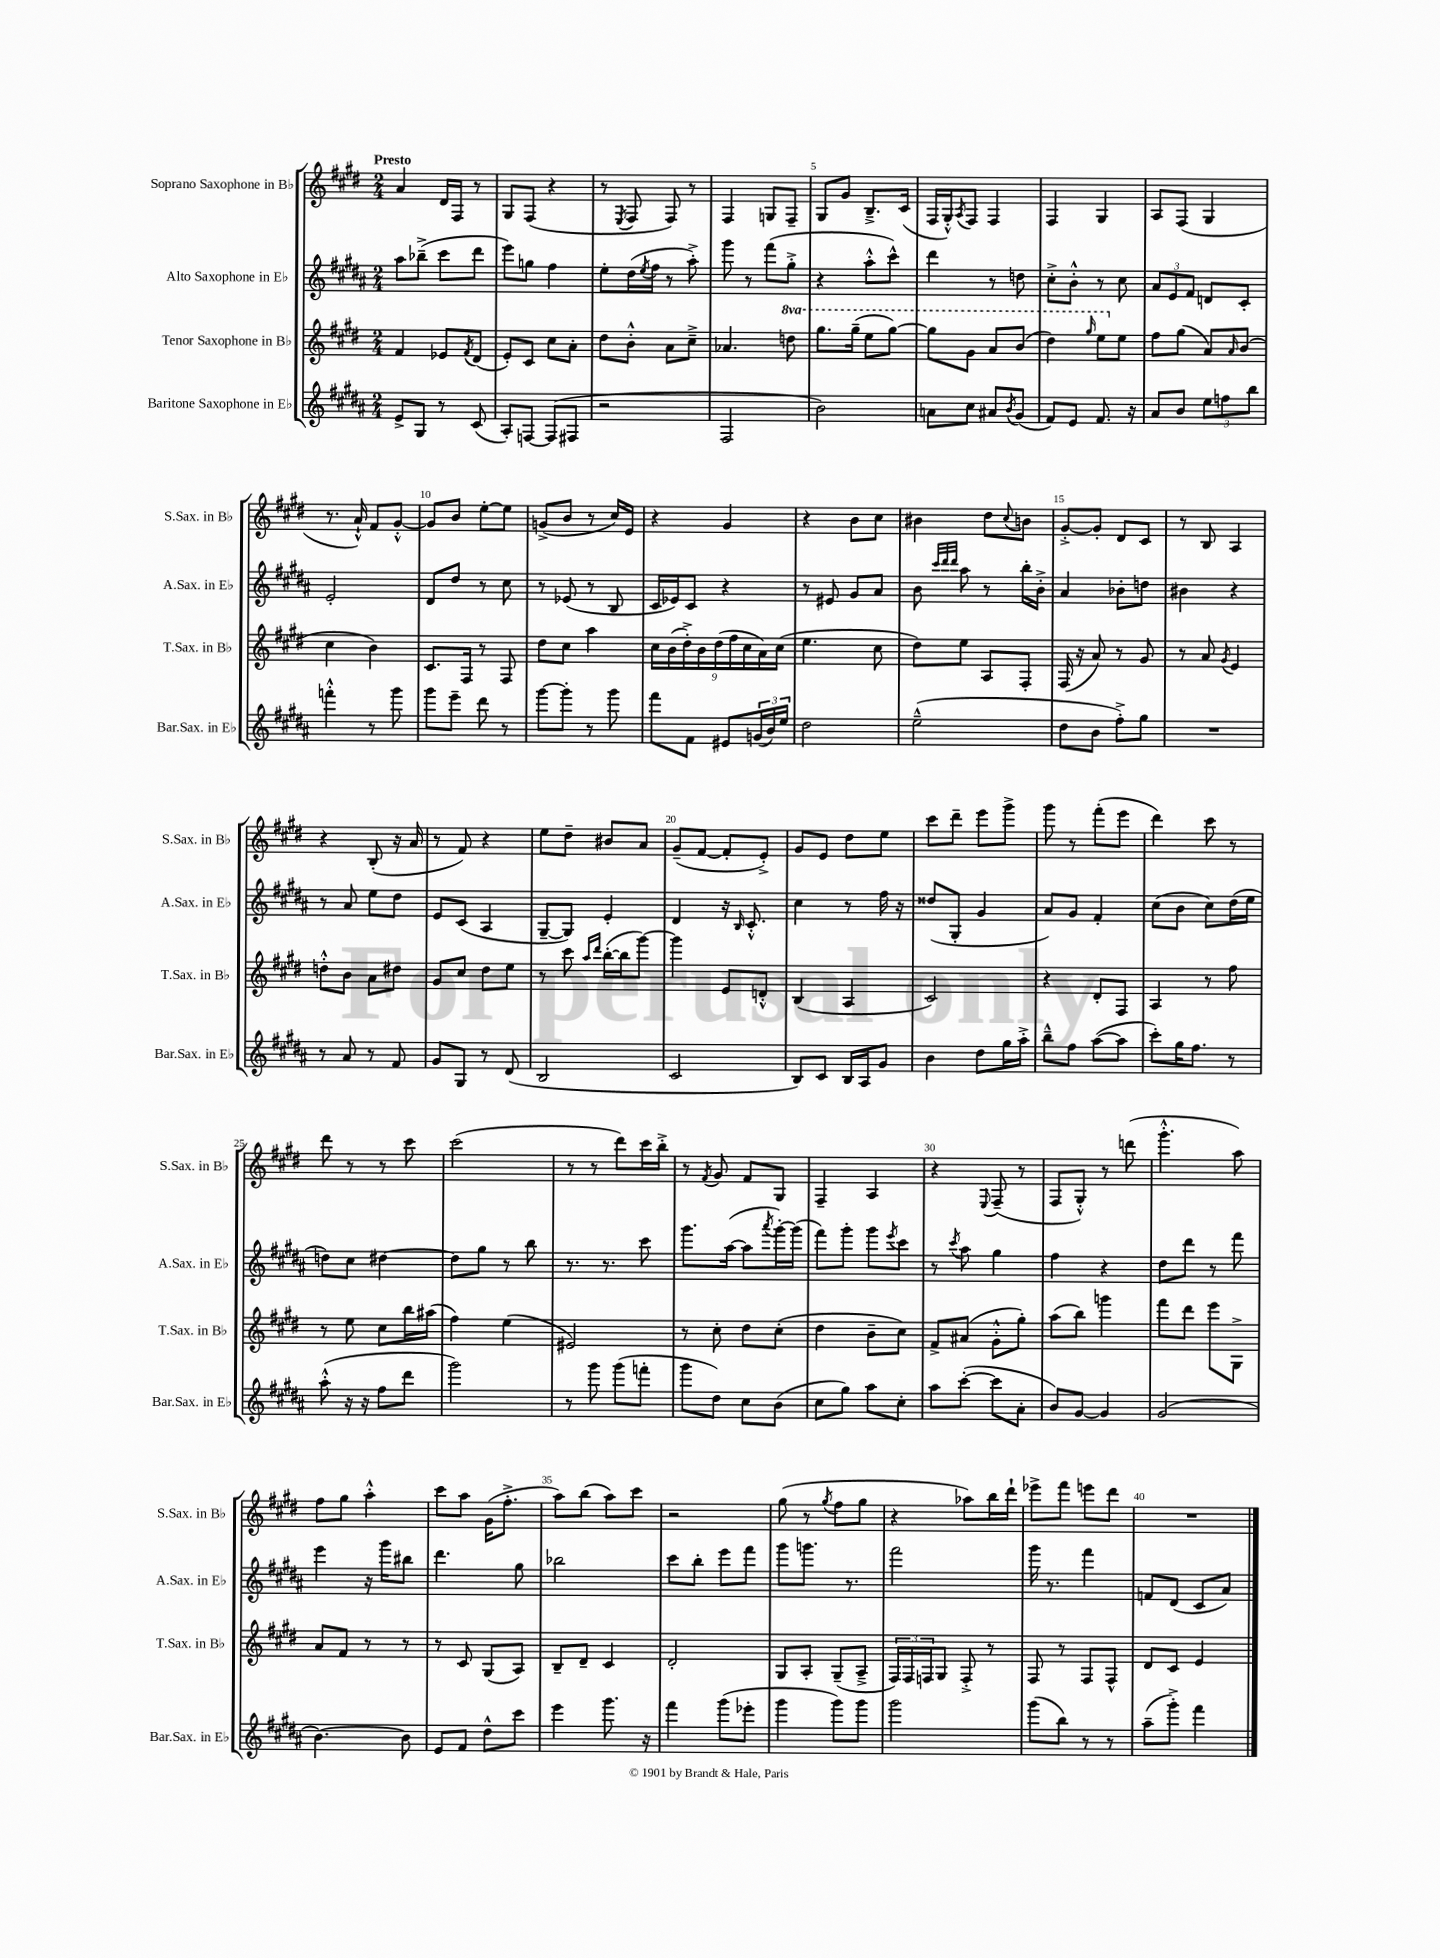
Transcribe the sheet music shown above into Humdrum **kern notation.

**kern	**kern	**kern	**kern
*part4	*part3	*part2	*part1
*staff4	*staff3	*staff2	*staff1
*I"Baritone Saxophone in E♭	*I"Tenor Saxophone in B♭	*I"Alto Saxophone in E♭	*I"Soprano Saxophone in B♭
*I'Bar.Sax. in E♭	*I'T.Sax. in B♭	*I'A.Sax. in E♭	*I'S.Sax. in B♭
*clefG2	*clefG2	*clefG2	*clefG2
*k[f#c#g#d#a#]	*k[f#c#g#d#]	*k[f#c#g#d#a#]	*k[f#c#g#d#]
*M2/4	*M2/4	*M2/4	*M2/4
=1	=1	=1	=1
!	!	!	!LO:TX:a:B:t=Presto
8e^/L	4f#/	8aa#\L	4a/
8G#/J	.	(8bb-X~^\J	.
8r	8e-X/L	8ccc#\L	16d#/LL
.	.	.	16F#/JJ
.	8qf#/	.	.
(8c#/	(8d#/J	8ddd#\J	8r
=2	=2	=2	=2
8A#'/L)	8e'/L)	8eee\L)	8G#/L
[8Fn/J	8c#/J	8ggn\J	(8F#/J
(8F/L]	8cc#\L	4ff#\	4r
8F#X/J	8a'\J	.	.
=3	=3	=3	=3
2r	8dd#\L	8ee'\L	8r
.	.	.	8qE/
.	8b'^^\J	(16dd#\L	8F#/
.	.	8qee/	.
.	.	16ff#\JJ	.
.	8a\L	8r	8F#/)
.	8cc#~^\J	8aa#'^\)	8r
=4	=4	=4	=4
2F#/	4.a-X/	8ggg#\	4F#/
.	.	8r	.
.	.	(8fff#\L	8Gn/L
*	*8va	*	*
.	8dddn\	8gg#'^\J	8F#~/J
=5	=5	=5	=5
2b\)	8.ggg#\L	4r	8G#/L
.	.	.	8g#/J
.	(16ggg#~\Jk	.	.
.	8eee\L	8aa#'^^\L	8.B~^/L
.	[8ggg#\J)	8ccc#^^\J)	.
.	.	.	(16c#/Jk
=6	=6	=6	=6
8an\L	8ggg#\L]	4ddd#\	16F#/LL
.	.	.	16G#'^^/J)
.	.	.	8qA/
8cc#\J	8gg#\J	.	8F#/J
8a#X/L	8aa/L	8r	4F#/
8qb/	.	.	.
(8g#/J	(8bb/J	8ddn\	.
=7	=7	=7	=7
8f#/L)	4ddd#\)	8cc#'^\L	4F#/
8e/J	.	8b'^^\J	.
.	16qqggg#/	.	.
8.f#/	8eee\L	8r	4G#/
*	*X8va	*	*
.	8ee\J	8cc#\	.
16r	.	.	.
=8	=8	=8	=8
8a#/L	8ff#\L	12a#/L	8A/L
.	.	12e/	.
8b/J	(8gg#\J	.	(8F#/J
.	.	12f#/J	.
12ee\L	8a/L)	8dn/L	4G#/
12ffn\	.	.	.
.	16qqa/	.	.
.	(8b/J	8c#'/J	.
12bb\J	.	.	.
!!LO:LB:g=z
=9	=9	=9	=9
4fffn'^^\	4cc#\	2e'/	8.r
.	.	.	16a`^^/)
8r	4b\)	.	8f#/L
8ggg#\	.	.	[8g#'^^/J
=10	=10	=10	=10
8ggg#\L	8.c#/L	8d#/L	8g#/L]
8eee~\J	.	8dd#/J	8b/J
.	16F#/Jk	.	.
8ddd#\	8r	8r	[8ee'\L
8r	8F#/	8cc#\	8ee\J]
=11	=11	=11	=11
[8ggg#\L	8dd#\L	8r	(8gn^/L
8ggg#'\J]	8cc#\J	(8e-X/	8b/J
8r	4aa\	8r	8r
8ggg#\	.	8B/	16cc#/LL)
.	.	.	16e/JJ
=12	=12	=12	=12
8fff#\L	18cc#\LL	16c#/LL	4r
.	(18b\	.	.
.	.	16e-X/J)	.
.	18dd#'^\)	.	.
8f#\J	.	8c#/J	.
.	18b\	.	.
.	(18dd#\	.	.
8e#X/L	.	4r	4g#/
.	18ff#\	.	.
.	18cc#\	.	.
(24gn/L	.	.	.
.	18a\)	.	.
24b/)	.	.	.
.	(18cc#\JJ	.	.
24ee/JJ	.	.	.
=13	=13	=13	=13
2dd#\	4.ee\	8r	4r
.	.	8e#X/	.
.	.	8g#/L	8b\L
.	8cc#\	8a#/J	8cc#\J
=14	=14	=14	=14
(2ee~^^\	8dd#\L)	8b\	4b#X\
.	.	32qqccc#/LLL	.
.	.	32qqddd#/	.
.	.	32qqddd#/JJJ	.
.	8ee\J	8aa#\	.
.	8A/L	8r	8dd#\L
.	.	.	8qqcc#/
.	8F#'/J	16bb'\LL	8bn\J
.	.	16b'^\JJ	.
=15	=15	=15	=15
8dd#\L	(16F#/	4a#/	[8g#'^/L
.	16r	.	.
8b\J	8a/)	.	8g#'/J]
8ff#'^\L)	8r	8b-X'\L	8d#/L
8gg#\J	8g#/	8ddn\J	8c#/J
=16	=16	=16	=16
2r	8r	4b#X\	8r
.	8a/	.	8B/
.	8qg#/	.	.
.	4e/	4r	4A/
!!LO:LB:g=z
=17	=17	=17	=17
8r	8ddn'^^\L	8r	4r
8a#/	8b\J	8a#/	.
8r	8a\L	8ee\L	(8B'/
8f#/	8dd#X\J	8dd#\J	16r
.	.	.	16a/
=18	=18	=18	=18
8g#/L	8g#/L	8e/L	8r
8G#/J	8cc#/J	(8c#/J	8f#/)
8r	8dd#\L	4A#/	4r
(8d#/	8ee\J	.	.
=19	=19	=19	=19
2B/	8r	[8G#~/L	8ee\L
.	8ccc#\	8G#/J])	8dd#~\J
.	16qqaa/LL	.	.
.	16qqddd#/JJ	.	.
.	([16bb'\LL	4e'/	8b#X/L
.	16bb\J]	.	.
.	[8ggg#\J)	.	8a/J
=20	=20	=20	=20
2c#/	4ggg#\]	4d#/	(8g#~/L
.	.	.	[8f#/J
.	8e/L	16r	8f#'/L]
.	.	16qqB/	.
.	.	8.c#'^^/	.
.	8dn'^^/J	.	8e'^/J)
=21	=21	=21	=21
8B/L)	(4B/	4cc#\	8g#/L
8c#/J	.	.	8e/J
16B/LL	4A/	8r	8dd#\L
16A#/J	.	.	.
8g#/J	.	16ff#\	8ee\J
.	.	16r	.
=22	=22	=22	=22
4b\	2c#/)	(8dd##X/L	8ccc#\L
.	.	8G#'/J	8ddd#~\J
8dd#\L	.	4g#/	8eee\L
16gg#\L	.	.	8ggg#^\J
16aa#'^\JJ	.	.	.
=23	=23	=23	=23
8bb~^^\L	4r	8a#/L)	8ggg#\
8ff#\J	.	8g#/J	8r
([8aa#\L	8d#'/L	4f#'/	(8fff#'\L
8aa#\J]	8F#/J	.	8eee\J
=24	=24	=24	=24
8ccc#'\L)	4A/	(8cc#\L	4ddd#\)
16gg#\K	.	8b\J	.
8.ff#\J	.	.	.
.	8r	8cc#\L)	8ccc#\
8r	8ff#\	(16dd#\L	8r
.	.	16ee\JJ	.
!!LO:LB:g=z
=25	=25	=25	=25
(8aa#'^^\	8r	8ddn\L)	8ddd#\
16r	8ee\	8cc#\J	8r
16r	.	.	.
8ff#\L	8cc#\L	[4dd#X\	8r
8ddd#\J	16bb\L	.	8ccc#\
.	(16aa#X\JJ	.	.
=26	=26	=26	=26
2ggg#\)	4ff#\)	8dd#\L]	(2ccc#\
.	.	8gg#\J	.
.	(4ee\	8r	.
.	.	8bb\	.
=27	=27	=27	=27
8r	2e#X/)	8.r	8r
8ggg#\	.	.	8r
.	.	8.r	.
(8ggg#\L	.	.	8ddd#\L)
8fffn'\J	.	8ccc#\	16ccc#\L
.	.	.	16bb'^\JJ
=28	=28	=28	=28
8ggg#\L	8r	8.ggg#\L	8r
.	.	.	8qf#/
8dd#\J)	8cc#'\	.	8g#/
.	.	([16aa#\Jk	.
8cc#\L	8dd#\L	8aa#\L]	8f#/L
.	.	8qaaa#/	.
(8b\J	(8cc#'\J	[16ggg#'\L)	8G#/J
.	.	(16ggg#\JJ]	.
=29	=29	=29	=29
8cc#\L	4dd#\	8fff#\L)	4F#~/
8gg#\J)	.	8ggg#'\J	.
8aa#\L	8b~\L	8ggg#\L	4A/
.	.	8qeee/	.
8cc#'\J	8cc#\J)	8ccc#\J	.
=30	=30	=30	=30
8aa#\L	8f#^/L	8r	4r
.	.	8qccc#/	.
([8ccc#'\J	(8a#X/J	8aa#\	.
.	.	.	8qqE/
8ccc#\L]	8g#'^^\L	4gg#\	(8F#~/
8a#'\J	8gg#'\J)	.	8r
=31	=31	=31	=31
8b/L)	(8aa\L	4ff#\	8F#/L
[8g#/J	8bb\J)	.	8G#'^^/J)
4g#/]	4gggn\	4r	8r
.	.	.	(8dddn\
=32	=32	=32	=32
(2g#/	8fff#\L	8dd#\L	4.ggg#'^^\
.	8ddd#\J	8ddd#\J	.
.	8eee\L	8r	.
.	8G#^\J	8fff#\	8aa\)
!!LO:LB:g=z
=33	=33	=33	=33
[4.b\)	8a/L	4eee\	8ff#\L
.	8f#/J	.	8gg#\J
.	8r	16r	4aa'^^\
.	.	16ggg#\KL	.
8b\]	8r	8bb#X\J	.
=34	=34	=34	=34
8e/L	8r	4.ddd#\	8ccc#\L
8f#/J	8c#/	.	8aa\J
8dd#^^\L	(8G#/L	.	(16g#\KL
.	.	.	8.ff#'^\J
8ccc#\J	8A/J)	8gg#\	.
=35	=35	=35	=35
4eee\	8B~/L	2bb-X\	8aa\L)
.	8d#~/J	.	(8bb\J
8.ggg#\	4c#/	.	8aa\L)
.	.	.	8ccc#\J
16r	.	.	.
=36	=36	=36	=36
4fff#\	2d#'/	8ccc#\L	2r
.	.	8bb'\J	.
(8ggg#\L	.	8eee\L	.
8eee-X'\J	.	8fff#\J	.
=37	=37	=37	=37
4ggg#\	8G#/L	8ggg#\L	(8gg#\
.	8A'/J	8.gggn\J	8r
.	.	.	8qgg#/
8ggg#\L)	(8G#~/L	.	8ff#\L
.	.	8.r	.
8ggg#\J	8A~^/J	.	8gg#\J
=38	=38	=38	=38
2ggg#\	24F#/LL)	2fff#\	4r
.	24F#/	.	.
.	24Fn/J	.	.
.	8G#/J	.	.
.	8F'^/	.	8aa-X\L)
.	8r	.	16bb\L
.	.	.	16ddd#`\JJ
=39	=39	=39	=39
(8ggg#\L	8F#/	16ggg#\	8eee-X^\L
.	.	8.r	.
8bb\J)	8r	.	8fff#\J
8r	8F#/L	4fff#\	8eeen\L
8r	8F#^^/J	.	8ddd#\J
=40	=40	=40	=40
(8aa#~\L	8d#/L	8fn/L	2r
8ggg#'^\J)	8c#/J	(8d#/J	.
4fff#\	4e/	8c#/L	.
.	.	8a#/J)	.
==	==	==	==
*-	*-	*-	*-
